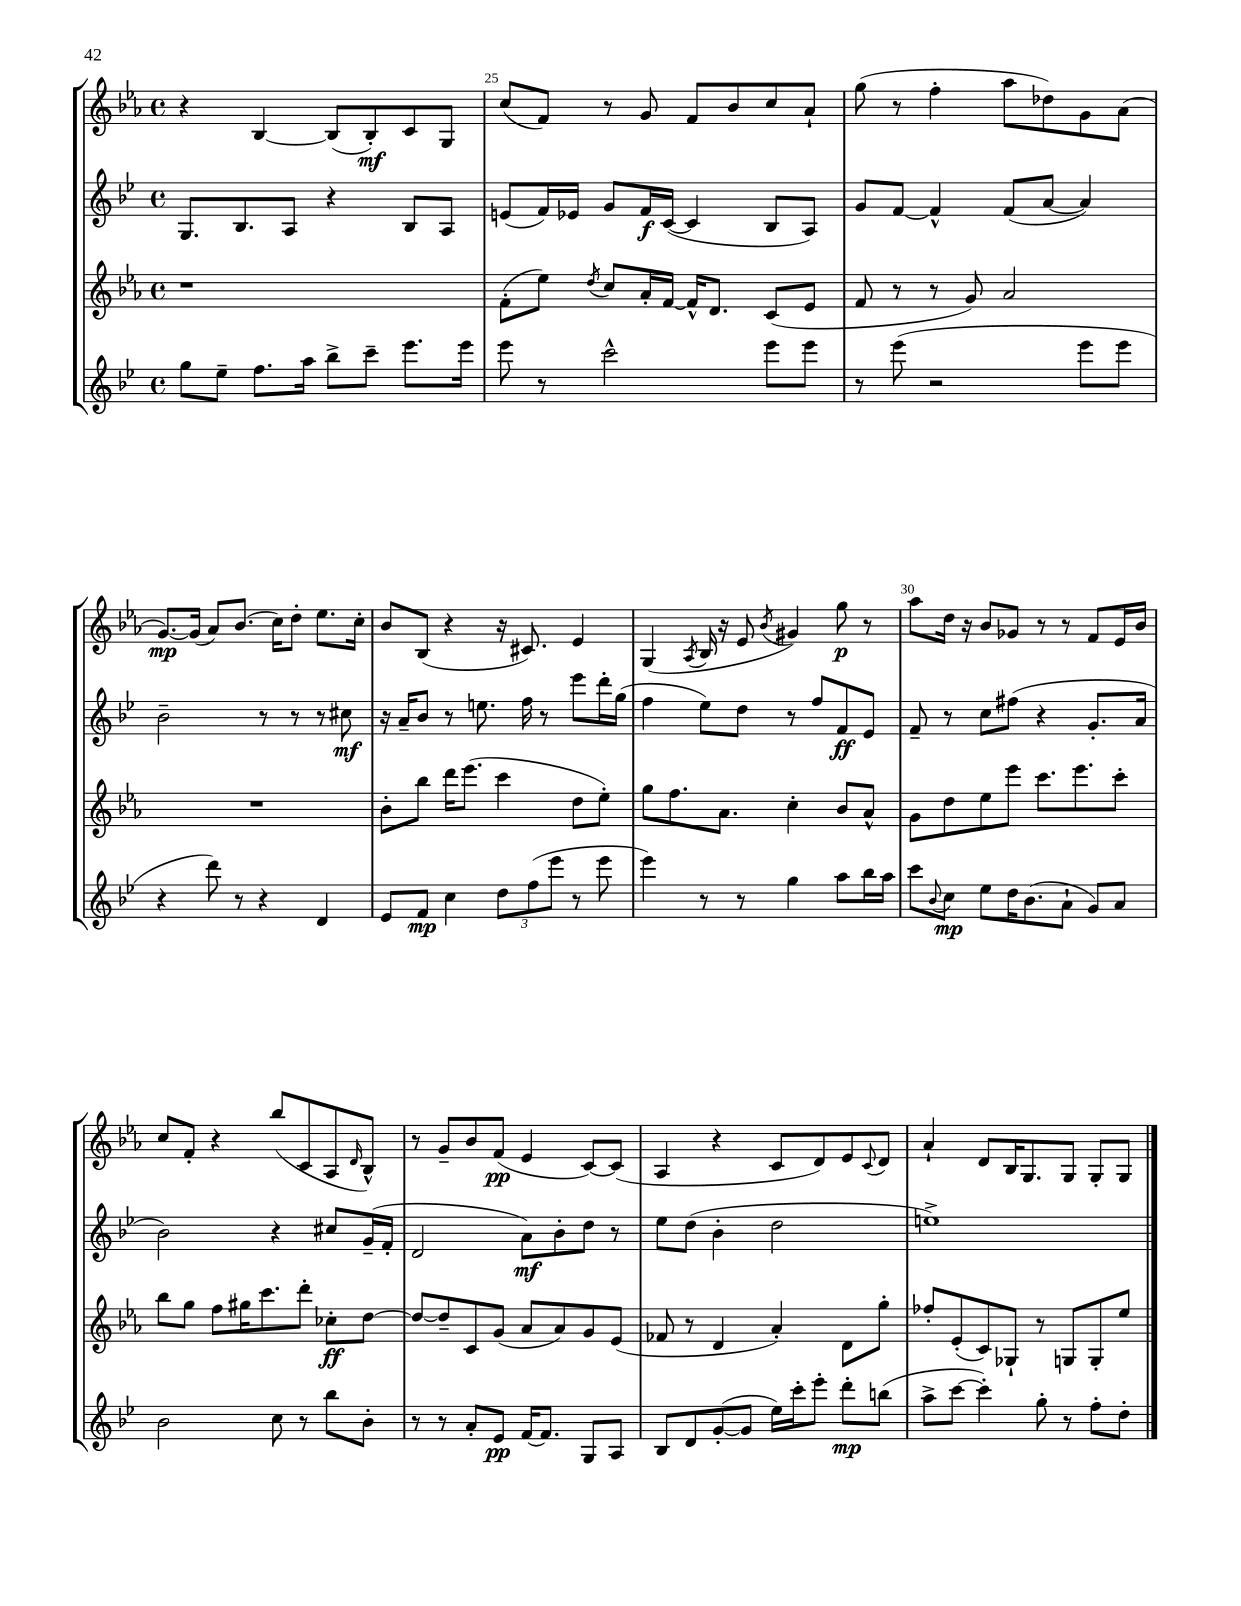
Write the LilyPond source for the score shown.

<<
\new StaffGroup <<
\new Staff = "s0" {
    \clef treble \key ees \major \defaultTimeSignature \time 4/4
    r4 bes4~ bes8( bes8-.\mf) c'8 g8 |
    c''8( f'8) r8 g'8 f'8 bes'8 c''8 aes'8-! |
    g''8( r8 f''4-. aes''8 des''8) g'8 aes'8( |
    g'8.~\mp) g'16( aes'8) bes'8.( c''16) d''8-. ees''8. c''16-. |
    bes'8 bes8( r4 r16 cis'8.) ees'4 |
    g4( \acciaccatura { aes8 } bes16 r16 ees'8 \acciaccatura { bes'8 } gis'4) g''8\p r8 |
    aes''8 d''16 r16 bes'8 ges'8 r8 r8 f'8 ees'16 bes'16 |
    c''8 f'8-. r4 bes''8( c'8 aes8 \grace { d'16 } bes8-^) |
    r8 g'8-- bes'8 f'8\pp( ees'4 c'8~) c'8( |
    aes4 r4 c'8 d'8) ees'8 \appoggiatura { c'8 } d'8 |
    aes'4-! d'8 bes16 g8. g8 g8-. g8 \bar "|." |
}
\new Staff = "s1" {
    \clef treble \key bes \major \defaultTimeSignature \time 4/4
    g8. bes8. a8 r4 bes8 a8 |
    e'8( f'16) ees'16 g'8 f'16\f c'16~( c'4 bes8 a8) |
    g'8 f'8~ f'4-^ f'8( a'8~ a'4) |
    bes'2-- r8 r8 r8 cis''8\mf |
    r16 a'16-- bes'8 r8 e''8. f''16 r8 ees'''8 d'''16-. g''16( |
    f''4 ees''8) d''8 r8 f''8 f'8\ff ees'8 |
    f'8-- r8 c''8 fis''8( r4 g'8.-. a'16 |
    bes'2) r4 cis''8 g'16--( f'16-. |
    d'2 a'8\mf) bes'8-. d''8 r8 |
    ees''8 d''8( bes'4-. d''2 |
    e''1->) \bar "|." |
}
\new Staff = "s2" {
    \clef treble \key ees \major \defaultTimeSignature \time 4/4
    r1 |
    f'8-.( ees''8) \acciaccatura { d''8 } c''8 aes'16-. f'16~ f'16-^ d'8. c'8( ees'8 |
    f'8 r8 r8 g'8) aes'2 |
    R1 |
    bes'8-. bes''8 d'''16 ees'''8.( c'''4 d''8 ees''8-.) |
    g''8 f''8. aes'8. c''4-. bes'8 aes'8-^ |
    g'8 d''8 ees''8 ees'''8 c'''8. ees'''8. c'''8-. |
    bes''8 g''8 f''8 gis''16 c'''8. d'''8-. ces''8-.\ff d''8~ |
    d''8~ d''8-- c'8 g'8( aes'8 aes'8) g'8 ees'8( |
    fes'8 r8 d'4 aes'4-.) d'8 g''8-. |
    fes''8-. ees'8-.( c'8) ges8-! r8 g8 g8-. ees''8 \bar "|." |
}
\new Staff = "s3" {
    \clef treble \key bes \major \defaultTimeSignature \time 4/4
    g''8 ees''8-- f''8. a''16 bes''8-> c'''8-- ees'''8. ees'''16 |
    ees'''8 r8 c'''2-^ ees'''8 ees'''8 |
    r8 ees'''8( r2 ees'''8 ees'''8 |
    r4 d'''8) r8 r4 d'4 |
    ees'8 f'8\mp c''4 \tuplet 3/2 { d''8 f''8( ees'''8 } r8 ees'''8 |
    ees'''4) r8 r8 g''4 a''8 bes''16 a''16 |
    c'''8 \appoggiatura { bes'8 } c''8\mp ees''8 d''16 bes'8.( a'8-! g'8) a'8 |
    bes'2 c''8 r8 bes''8 bes'8-. |
    r8 r8 a'8-. ees'8\pp f'16~ f'8. g8 a8 |
    bes8 d'8 g'8~-.( g'8 ees''16) c'''16-. ees'''8-. d'''8-.\mp b''8( |
    a''8-> c'''8~ c'''4-.) g''8-. r8 f''8-. d''8-. \bar "|." |
}
>>
>>
\layout { \context { \Score currentBarNumber = #24 \override BarNumber.break-visibility = ##(#f #t #t) barNumberVisibility = #(every-nth-bar-number-visible 5) } }
